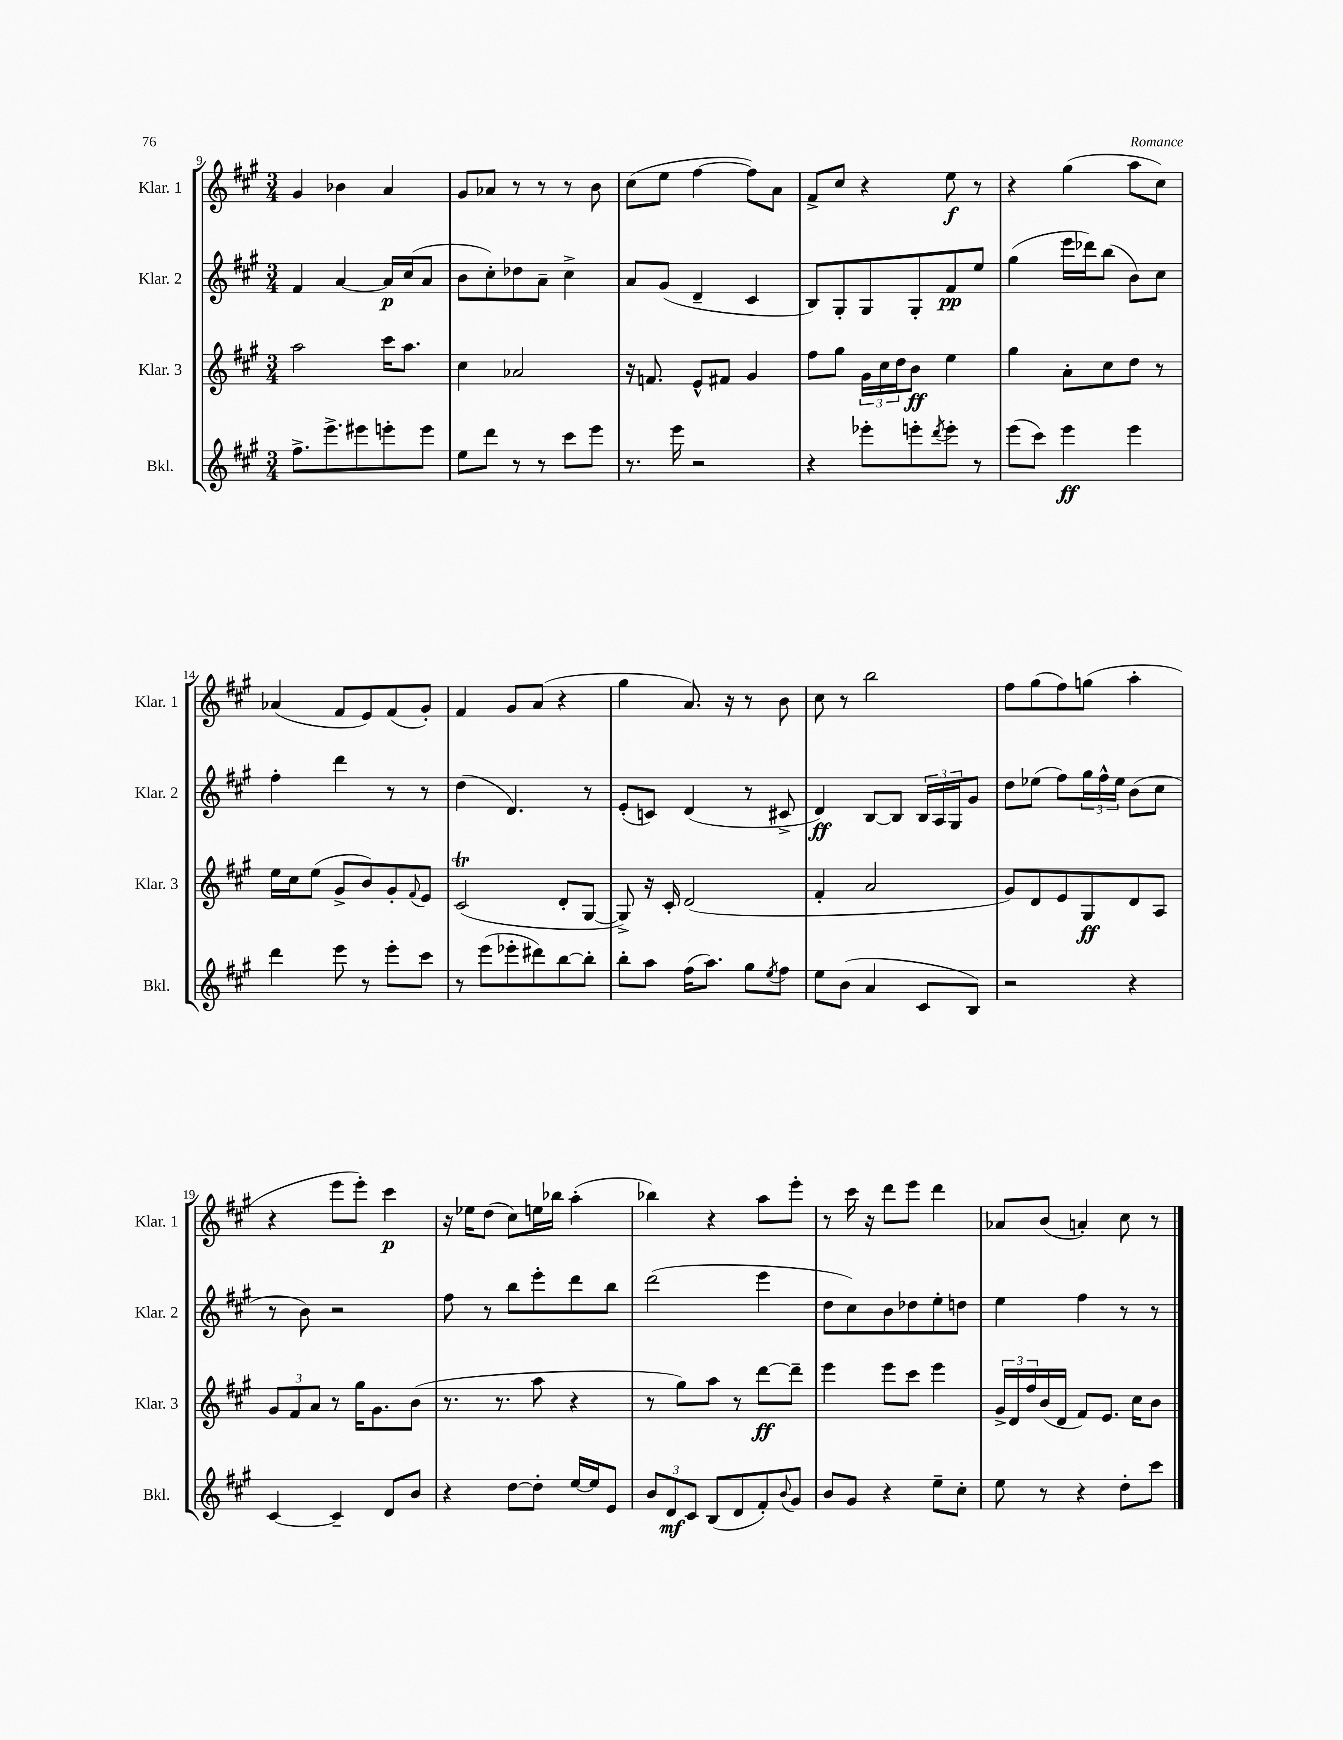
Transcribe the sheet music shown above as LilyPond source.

<<
\new StaffGroup <<
\new Staff = "s0" \with { instrumentName = "Klar. 1" shortInstrumentName = "Klar. 1" } {
    \clef treble \key a \major \numericTimeSignature \time 3/4
    gis'4 bes'4 a'4 |
    gis'8 aes'8 r8 r8 r8 b'8 |
    cis''8( e''8 fis''4~ fis''8) a'8 |
    fis'8-> cis''8 r4 e''8\f r8 |
    r4 gis''4( a''8 cis''8) |
    aes'4( fis'8 e'8) fis'8( gis'8-.) |
    fis'4 gis'8 a'8( r4 |
    gis''4 a'8.) r16 r8 b'8 |
    cis''8 r8 b''2 |
    fis''8 gis''8( fis''8) g''8( a''4-. |
    r4 e'''8 e'''8-.) cis'''4\p |
    r16 ees''16 d''8( cis''8) e''16 bes''16 a''4-.( |
    bes''4) r4 a''8 e'''8-. |
    r8 cis'''16 r16 d'''8 e'''8 d'''4 |
    aes'8 b'8( a'4-.) cis''8 r8 \bar "|." |
}
\new Staff = "s1" \with { instrumentName = "Klar. 2" shortInstrumentName = "Klar. 2" } {
    \clef treble \key a \major \numericTimeSignature \time 3/4
    fis'4 a'4~ a'16\p cis''16( a'8 |
    b'8 cis''8-.) des''8 a'8-- cis''4-> |
    a'8 gis'8( d'4-- cis'4 |
    b8) gis8-. gis8 gis8-. fis'8\pp e''8 |
    gis''4( e'''16 des'''16) b''8( b'8) cis''8 |
    fis''4-. d'''4 r8 r8 |
    d''4( d'4.) r8 |
    e'8-.( c'8) d'4( r8 cis'8-> |
    d'4\ff) b8~ b8 \tuplet 3/2 { b16 a16 gis16 } gis'8 |
    d''8 ees''8( fis''8) \tuplet 3/2 { gis''16 fis''16-^ ees''16 } b'8( cis''8 |
    r8 b'8) r2 |
    fis''8 r8 b''8 e'''8-. d'''8 b''8 |
    d'''2( e'''4 |
    d''8 cis''8) b'8 des''8 e''8-. d''8 |
    e''4 fis''4 r8 r8 \bar "|." |
}
\new Staff = "s2" \with { instrumentName = "Klar. 3" shortInstrumentName = "Klar. 3" } {
    \clef treble \key a \major \numericTimeSignature \time 3/4
    a''2 cis'''16 a''8. |
    cis''4 aes'2 |
    r16 f'8. e'8-^ fis'8 gis'4 |
    fis''8 gis''8 \tuplet 3/2 { gis'16 cis''16 d''16 } b'8\ff e''4 |
    gis''4 a'8-. cis''8 d''8 r8 |
    e''16 cis''16 e''8( gis'8-> b'8) gis'8-. \appoggiatura { fis'8 } e'8 |
    cis'2\trill( d'8-. gis8~ |
    gis8->) r16 cis'16-. d'2( |
    fis'4-. a'2 |
    gis'8) d'8 e'8 gis8\ff d'8 a8 |
    \tuplet 3/2 { gis'8 fis'8 a'8 } r8 gis''16 gis'8. b'8( |
    r8. r8. a''8 r4 |
    r8 gis''8) a''8 r8 d'''8~\ff d'''8-- |
    e'''4 e'''8 cis'''8 e'''4 |
    \tuplet 3/2 { gis'16-> d'16 fis''16 } b'16( d'16 fis'8) e'8. cis''16 b'8 \bar "|." |
}
\new Staff = "s3" \with { instrumentName = "Bkl." shortInstrumentName = "Bkl." } {
    \clef treble \key a \major \numericTimeSignature \time 3/4
    fis''8.-> e'''8.-> eis'''8 e'''8-. e'''8 |
    e''8 d'''8 r8 r8 cis'''8 e'''8 |
    r8. e'''16 r2 |
    r4 ees'''8-. e'''8-. \acciaccatura { d'''8 } e'''8-. r8 |
    e'''8( cis'''8) e'''4\ff e'''4 |
    d'''4 e'''8 r8 e'''8-. cis'''8 |
    r8 e'''8( ees'''8-. dis'''8) b''8~ b''8-. |
    b''8-. a''8 fis''16( a''8.) gis''8 \acciaccatura { e''8 } fis''8 |
    e''8 b'8( a'4 cis'8 b8) |
    r2 r4 |
    cis'4~ cis'4-- d'8 b'8 |
    r4 d''8~ d''8-. e''16~ e''16 e'8 |
    \tuplet 3/2 { b'8 d'8\mf cis'8 } b8( d'8 fis'8-.) \appoggiatura { b'8 } gis'8 |
    b'8 gis'8 r4 e''8-- cis''8-. |
    e''8 r8 r4 d''8-. cis'''8 \bar "|." |
}
>>
>>
\layout { \context { \Score currentBarNumber = #9 } }
